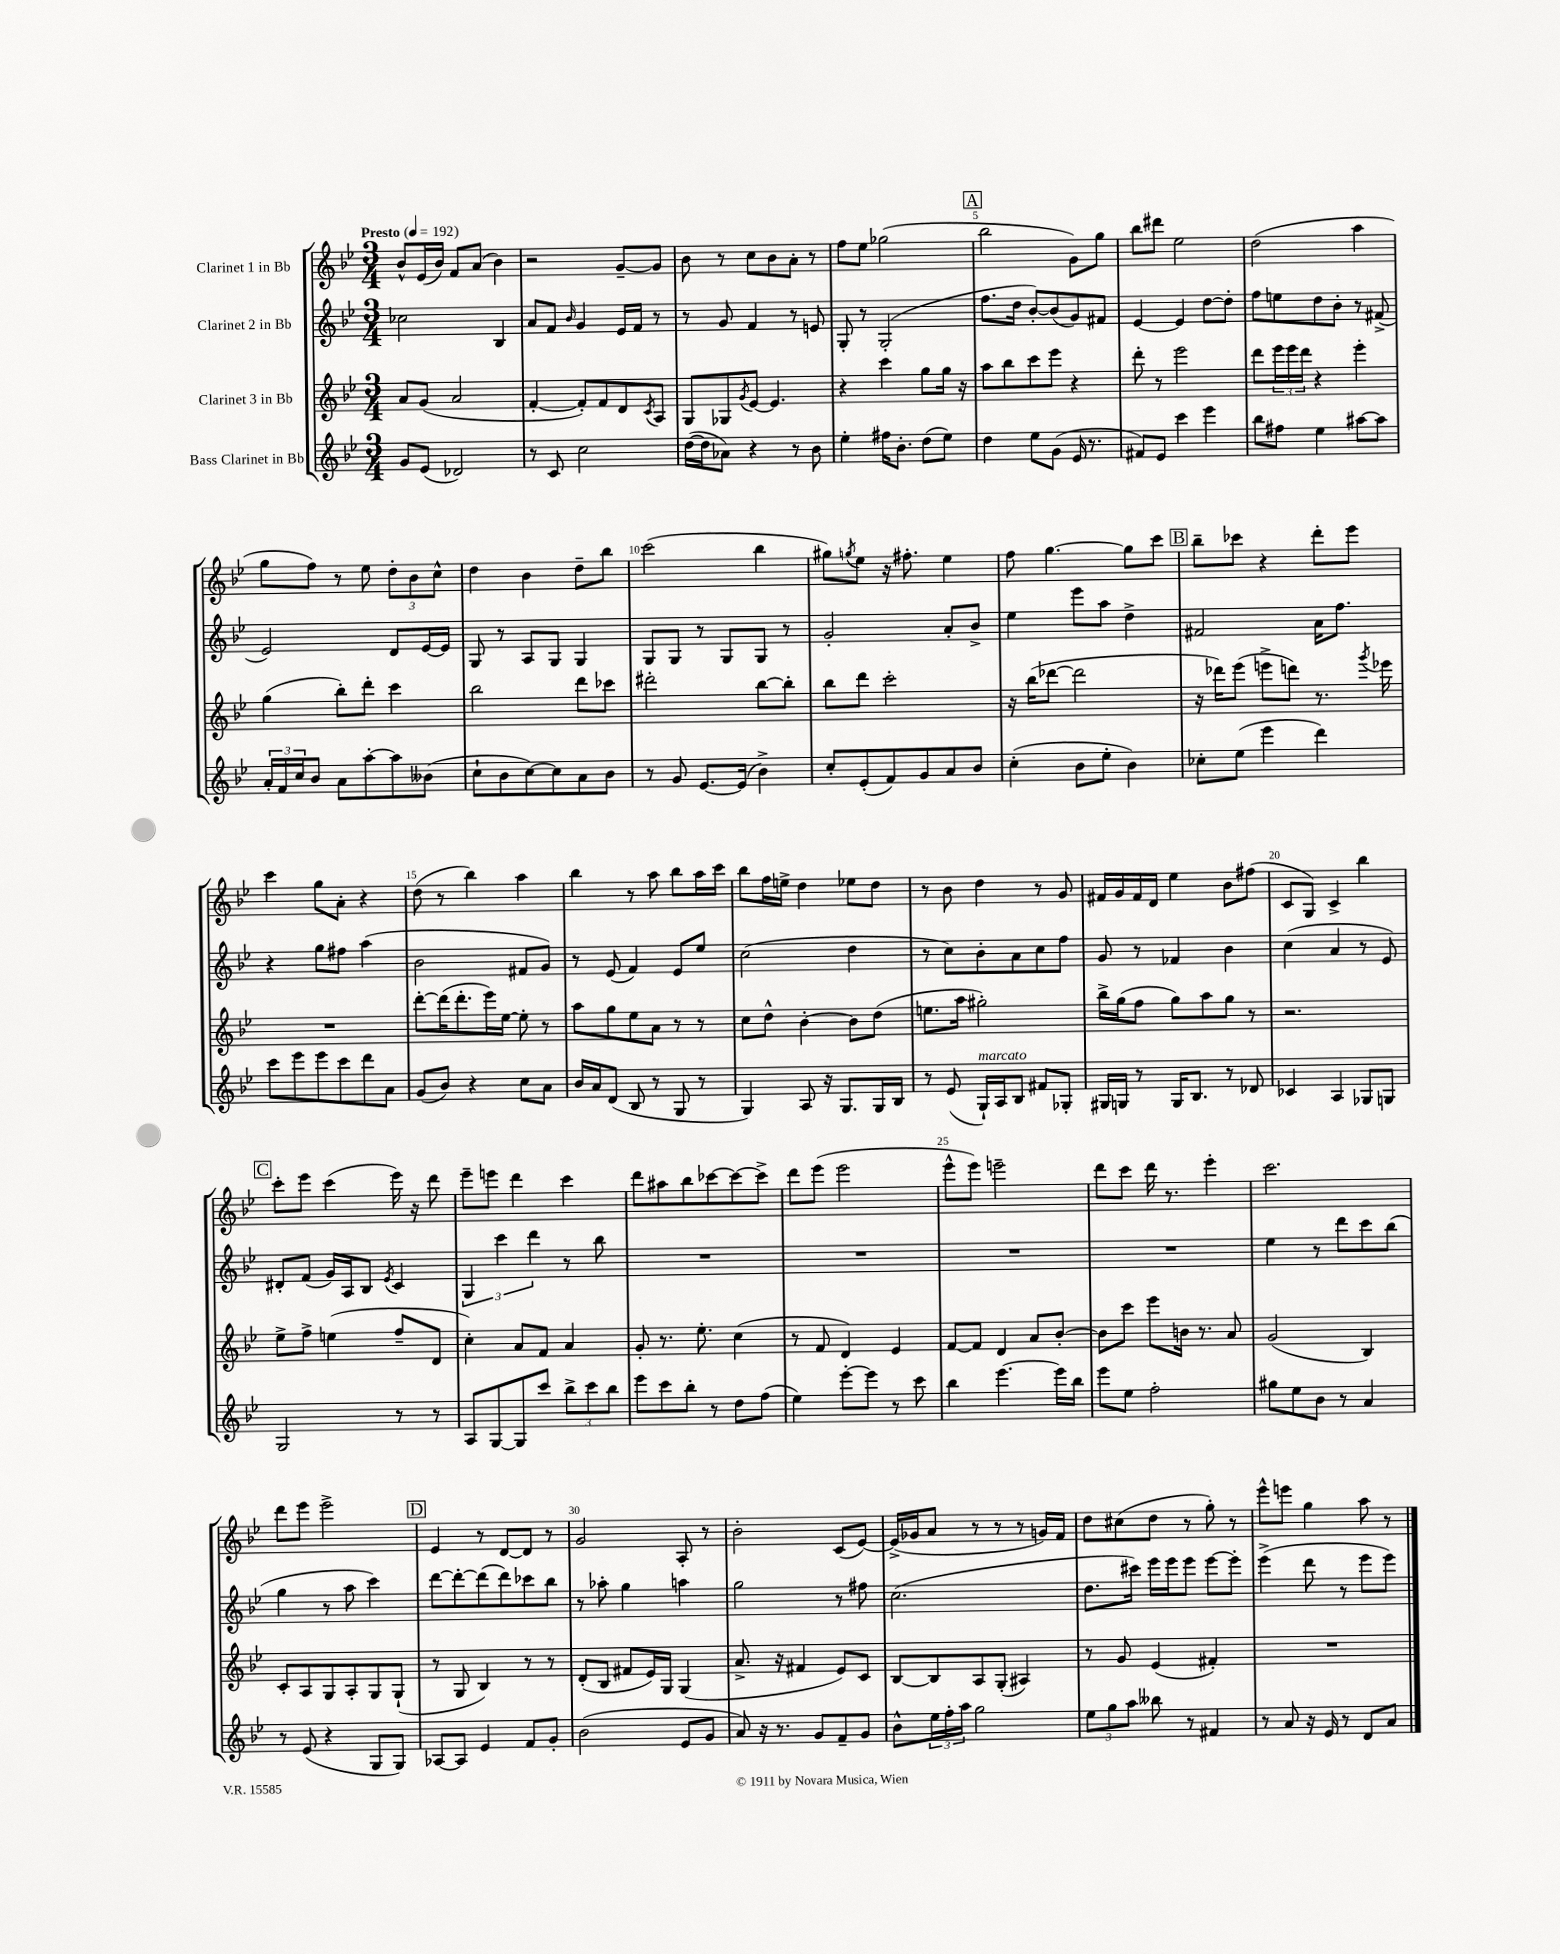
<<
\new StaffGroup <<
\new Staff = "s0" \with { instrumentName = "Clarinet 1 in Bb" } {
    \clef treble \key bes \major \numericTimeSignature \time 3/4 \tempo "Presto" 4 = 192
    bes'8-^ ees'16( bes'16) f'8 a'8( bes'4) |
    r2 g'8~-- g'8 |
    bes'8 r8 c''8 bes'8 a'8-. r8 |
    f''8 ees''8 ges''2( |
    \mark \markup { \box "A" } bes''2 g'8) g''8 |
    bes''8 dis'''8 ees''2 |
    d''2( a''4 |
    g''8 f''8) r8 ees''8 \tuplet 3/2 { d''8-. bes'8 c''8-^ } |
    d''4 bes'4 d''8-- bes''8 |
    c'''2( bes''4 |
    gis''8) \acciaccatura { g''8 } ees''8 r16 fis''8.-. ees''4 |
    f''8 g''4.~ g''8 c'''8 |
    \mark \markup { \box "B" } bes''8-- ces'''8 r4 d'''8-. ees'''8 |
    c'''4 g''8 a'8-. r4 |
    d''8( r8 bes''4) a''4 |
    bes''4 r8 a''8 bes''8 a''16 c'''16 |
    bes''8 f''16 e''16-> d''4 ees''8 d''8 |
    r8 bes'8 d''4 r8 g'8 |
    fis'16 g'16 fis'16 d'16 ees''4 bes'8 fis''8( |
    c'8 g8) c'4-> bes''4 |
    \mark \markup { \box "C" } c'''8-. ees'''8 c'''4( ees'''16) r16 d'''8 |
    ees'''8-- e'''8 d'''4 c'''4 |
    d'''8 ais''8 bes''8 ces'''8~ ces'''8~ ces'''8-> |
    d'''8 ees'''8( ees'''2 |
    ees'''8-^ ees'''8) e'''2-- |
    d'''8 c'''8 d'''16 r8. ees'''4-. |
    c'''2. |
    d'''8 ees'''8 ees'''2-> |
    \mark \markup { \box "D" } ees'4 r8 d'8~ d'8 r8 |
    g'2 a8-. r8 |
    bes'2-. c'8( ees'8~) |
    ees'16->( ges'16 a'8 r8 r8 r8 g'16) f'16 |
    d''8 cis''8( d''8 r8 g''8-.) r8 |
    ees'''8-^ e'''8 g''4 a''8 r8 \bar "|." |
}
\new Staff = "s1" \with { instrumentName = "Clarinet 2 in Bb" } {
    \clef treble \key bes \major \numericTimeSignature \time 3/4
    ces''2 bes4 |
    a'8 f'8 \grace { bes'16 } g'4 ees'16 f'16 r8 |
    r8 g'8 f'4 r8 e'8 |
    g8-. r8 g2-.( |
    \mark \markup { \box "A" } f''8. d''16 bes'8~-.) bes'8( g'8) fis'8 |
    ees'4~ ees'4 d''8~ d''8-. |
    f''8 e''8 d''8 bes'8-. r8 fis'8->( |
    ees'2) d'8 ees'16~ ees'16 |
    g8 r8 a8 g8 g4 |
    g8 g8 r8 g8 g8 r8 |
    g'2-. a'8-. bes'8-> |
    ees''4 ees'''8 a''8 d''4-> |
    \mark \markup { \box "B" } fis'2 a'16 f''8. |
    r4 g''8 fis''8 a''4( |
    bes'2 fis'8 g'8) |
    r8 ees'8( f'4) ees'8 ees''8 |
    c''2( d''4 |
    r8 c''8) bes'8-. a'8 c''8 f''8 |
    g'8 r8 fes'4 bes'4 |
    c''4( a'4 r8 ees'8) |
    \mark \markup { \box "C" } dis'8-. f'8( g'16) a16 bes8 \acciaccatura { ees'8 } c'4 |
    \tuplet 3/2 { g4 c'''4 d'''4 } r8 bes''8 |
    R2. |
    R2. |
    R2. |
    R2. |
    ees''4 r8 d'''8 c'''8 bes''8( |
    g''4 r8 a''8 c'''4) |
    \mark \markup { \box "D" } d'''8~ d'''8~-. d'''8( d'''8) ces'''8 bes''8 |
    r8 aes''8-. g''4 a''4 |
    g''2 r8 fis''8 |
    c''2.( |
    d''8. cis'''16) ees'''16 ees'''16 ees'''8 ees'''8~ ees'''8-. |
    ees'''4->( d'''8 r8 ees'''8 ees'''8) \bar "|." |
}
\new Staff = "s2" \with { instrumentName = "Clarinet 3 in Bb" } {
    \clef treble \key bes \major \numericTimeSignature \time 3/4
    a'8 g'8( a'2 |
    f'4~-. f'8-.) f'8 d'8 \acciaccatura { c'8 } a8 |
    g8 ges8 \acciaccatura { g'8 } ees'8~ ees'4. |
    r4 c'''4 g''8 g''16 r16 |
    \mark \markup { \box "A" } a''8 bes''8 c'''8 ees'''8 r4 |
    d'''8-. r8 ees'''2 |
    d'''8 \tuplet 3/2 { ees'''16 ees'''16 d'''16 } r4 ees'''4-. |
    g''4( bes''8-.) d'''8-. c'''4 |
    bes''2 d'''8 ces'''8 |
    dis'''2-. bes''8~ bes''8-. |
    bes''8 d'''8 c'''2-. |
    r16 bes''16( des'''8~ des'''2 |
    \mark \markup { \box "B" } r16 des'''16) ees'''8( e'''8-> d'''8) r8. \acciaccatura { g'''8 } ees'''16 |
    R2. |
    d'''8~-. d'''16( d'''8.-. ees'''16) ees''16~ ees''8-. r8 |
    a''8 g''8 ees''8 a'8 r8 r8 |
    c''8 d''8-^ bes'4~-. bes'8 d''8( |
    e''8. a''16 gis''2-.) |
    bes''16-> g''16( f''8 g''8) a''8 g''8 r8 |
    r2. |
    \mark \markup { \box "C" } ees''8-> f''8-> e''4( f''8-- d'8 |
    c''4-.) a'8 f'8 a'4 |
    g'8-. r8. ees''8.-. c''4( |
    r8 f'8 d'4) ees'4 |
    f'8~ f'8 d'4 a'8 bes'8~-. |
    bes'8 c'''8 ees'''8 b'16 r8. a'8 |
    g'2( bes4) |
    c'8-. a8 g8 a8-. g8 g8-!( |
    \mark \markup { \box "D" } r8 g8 bes4) r8 r8 |
    d'8-.( bes8 fis'8 ees'16) g16 g4( |
    a'8.-> r16 fis'4 ees'8) c'8 |
    bes8~ bes8 a8 g8-.( ais4) |
    r8 g'8 ees'4( fis'4-.) |
    R2. \bar "|." |
}
\new Staff = "s3" \with { instrumentName = "Bass Clarinet in Bb" } {
    \clef treble \key bes \major \numericTimeSignature \time 3/4
    g'8 ees'8( des'2) |
    r8 c'8 c''2 |
    d''16~( d''16 aes'8) r4 r8 bes'8 |
    ees''4-. fis''16 bes'8.-. d''8( ees''8) |
    \mark \markup { \box "A" } d''4 ees''8 g'8( ees'16 r8. |
    fis'8) ees'8 c'''4 ees'''4 |
    bes''8 fis''8 ees''4 ais''8~ ais''8 |
    \tuplet 3/2 { a'16-. f'16 c''16 } bes'8 a'8 a''8~-. a''8 beses'8( |
    c''8-! bes'8 c''8~) c''8 a'8 bes'8 |
    r8 g'8 ees'8.~ ees'16( bes'4->) |
    c''8-. ees'8-.( f'8) g'8 a'8 bes'8 |
    c''4-.( bes'8 ees''8-. bes'4) |
    \mark \markup { \box "B" } ces''8-. ees''8( ees'''4 d'''4) |
    c'''8 ees'''8 ees'''8 c'''8 d'''8 a'8 |
    g'8( bes'8) r4 c''8 a'8 |
    bes'16 a'16 d'8( bes8 r8 g8 r8 |
    g4) a8 r16 g8. g16 bes16 |
    r8 ees'8( g16-!^\markup { \italic "marcato" }) a16 bes8 fis'8 ges8-. |
    gis16 g16 r8 g16 bes8. r8 des'8 |
    ces'4 a4 ges8 g8 |
    \mark \markup { \box "C" } g2 r8 r8 |
    a8 g8~ g8 c'''8 \tuplet 3/2 { bes''8-> c'''8 bes''8 } |
    ees'''8 c'''8 bes''8-. r8 d''8 f''8( |
    ees''4) ees'''8~-. ees'''8 r8 c'''8 |
    bes''4 ees'''4.~ ees'''16 bes''16 |
    ees'''8 ees''8 f''2-. |
    gis''8 ees''8 bes'8 r8 a'4 |
    r8 ees'8( r4 g8 g8) |
    \mark \markup { \box "D" } aes8~ aes8 ees'4 f'8 g'8-. |
    bes'2( ees'8 g'8 |
    a'8) r16 r8. g'8 f'8-- g'8 |
    bes'8-^ \tuplet 3/2 { ees''16 f''16-. a''16 } g''2 |
    \tuplet 3/2 { ees''8 g''8 a''8 } beses''8 r8 fis'4 |
    r8 a'8 r16 ees'16 r8 d'8 a'8 \bar "|." |
}
>>
>>
\layout { \context { \Score \override BarNumber.break-visibility = ##(#f #t #t) barNumberVisibility = #(every-nth-bar-number-visible 5) } }
